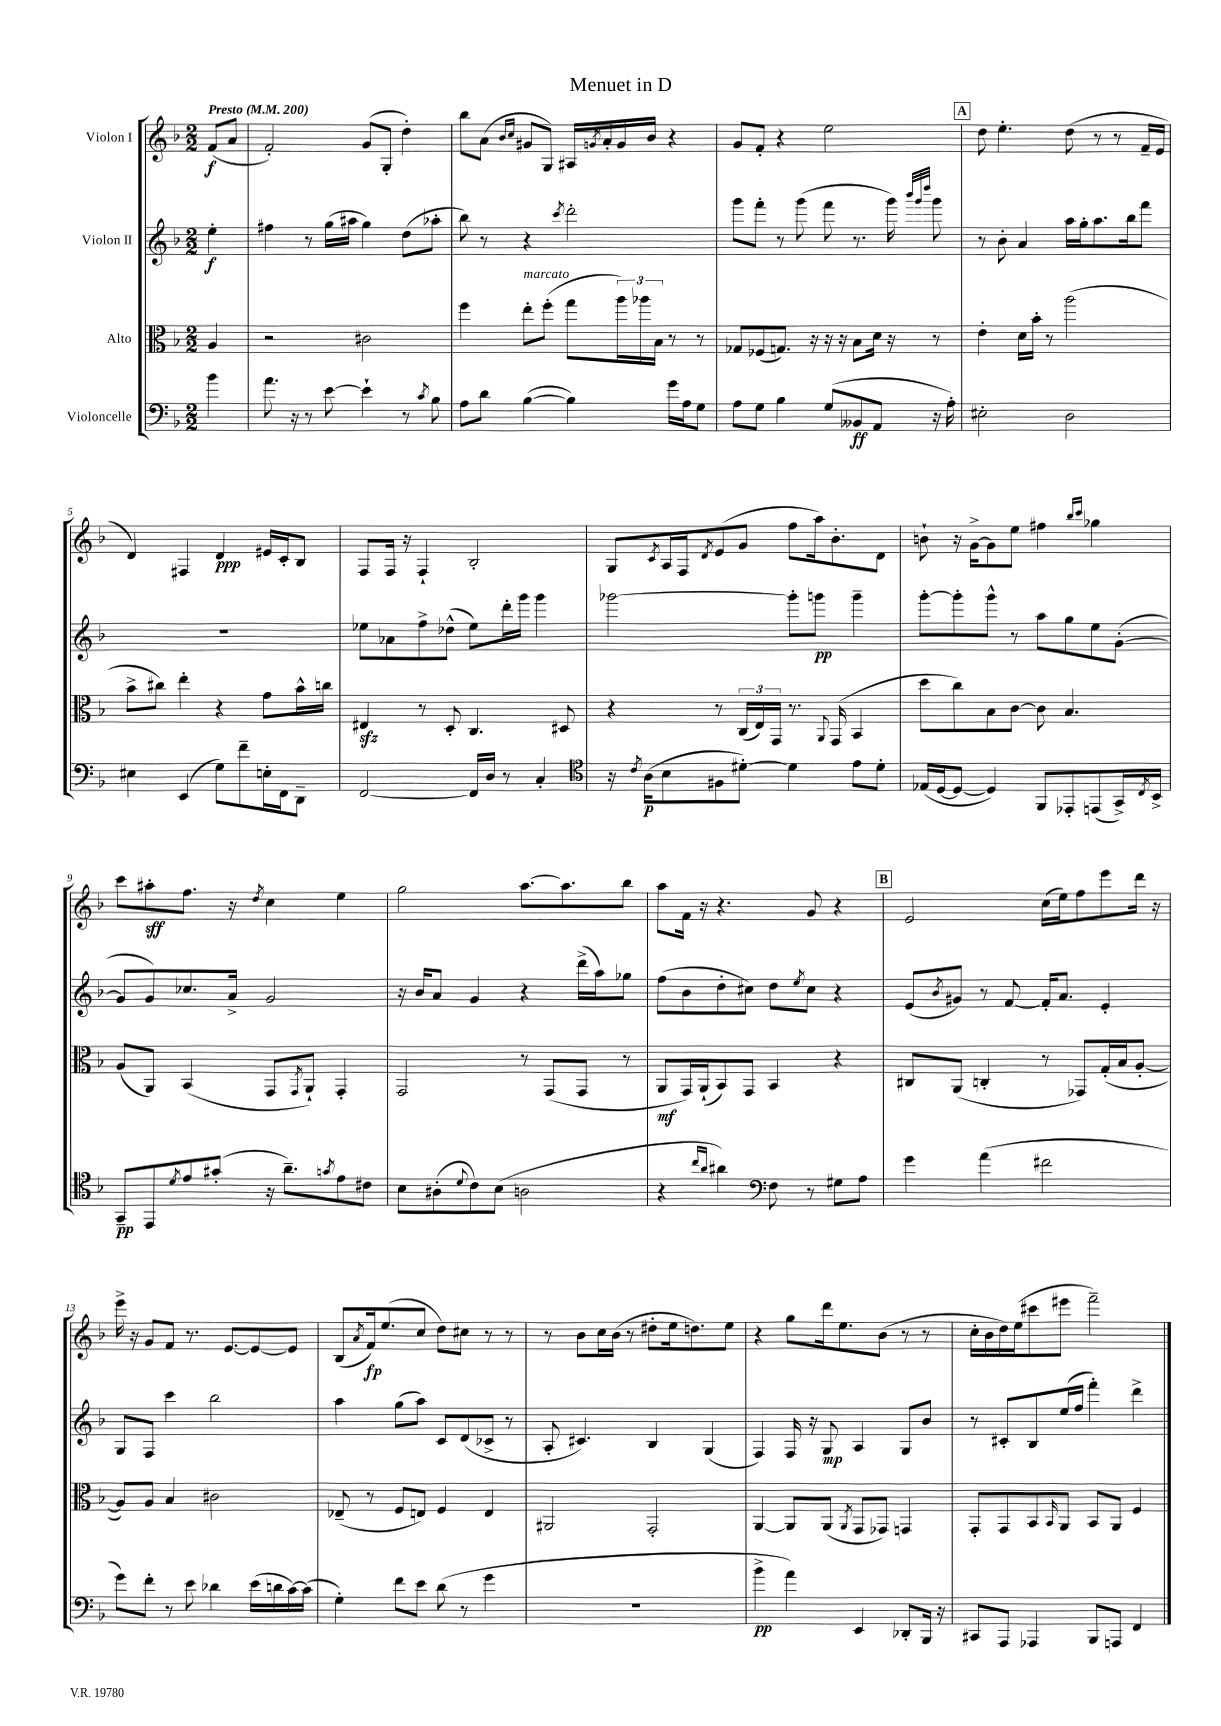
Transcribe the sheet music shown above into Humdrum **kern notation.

**kern	**kern	**kern	**kern
*staff4	*staff3	*staff2	*staff1
*clefF4	*clefC3	*clefG2	*clefG2
*k[b-]	*k[b-]	*k[b-]	*k[b-]
*M2/2	*M2/2	*M2/2	*M2/2
*MM200	*MM200	*MM200	*MM200
4b-\	4A/	4ee'\	(8f/L
.	.	.	8a/J
=	=	=	=
8.a\	2r	4ff#\	2f'/)
16r	.	.	.
8r	.	8r	.
[8e\	.	(16gg\LL	.
.	.	16aa#\JJ	.
4e`\]	2c#\	4gg\)	(8g/L
.	.	.	8G'/J
8r	.	(8dd\L	4dd'\)
8qc/	.	.	.
8B-\	.	8aa-'\J	.
=	=	=	=
8A\L	4ff\	8bb-\)	8bb-\L
8d\J	.	8r	(8a\J
.	.	.	16qqb-/LL
.	.	.	16qqcc/JJ
([4B-\	8ee'\L	4r	8g#/L
.	(8ff'\J	.	8G/J)
.	.	8qccc/	.
4B-\])	8gg\L	2ddd'\	16A#/LL
.	.	.	8qg/
.	.	.	16a'/
.	24aa\L)	.	16g/
.	24aa-\	.	.
.	.	.	16b-/JJ
.	24B-\JJ	.	.
16g\LL	8r	.	4r
16A\J	.	.	.
8G\J	8r	.	.
=	=	=	=
8A\L	8G-/L	8ggg\L	8g/L
8G\J	(8F-/	8fff'\J	8f'/J
4B-\	8.G/J)	8r	4r
.	.	(8ggg\	.
.	16r	.	.
(8G/L	16r	8fff\	2ee\
.	16r	.	.
8BB--/	8B-\L	8.r	.
8AA/J	16d\Jk	.	.
.	16r	16ggg\)	.
.	.	32qqbbb-/LLL	.
.	.	32qqggg/	.
.	.	32qqdddd/JJJ	.
16r	8r	8ggg\	.
16A'\)	.	.	.
=	=	=	=
2E#'\	4e'\	8r	8dd\
.	.	8b-'\	4.ee'\
.	16d\LL	4a/	.
.	16b-'\JJ	.	.
.	8r	.	.
2D\	(2aa\	16aa\LL	(8dd\
.	.	16gg'\J	.
.	.	8.aa\	8r
.	.	.	8r
.	.	16bb-\k	.
.	.	8fff\J	16f~/LL
.	.	.	16e/JJ
=	=	=	=
4E#\	8b-^\L	1r	4d/)
.	8cc#\J)	.	.
(4EE/	4ee'\	.	4F#/
8G\L)	4r	.	4d/
8f~\	.	.	.
16E'\L	8g\L	.	16e#/LL
16FF\J	.	.	16c'/J
8DD~\J	16b-^^\L	.	8B-/J
.	16cc\JJ	.	.
=	=	=	=
[2FF/	4E#/	8ee-\L	8F/L
.	.	8a-\	16F/Jk
.	.	.	16r
.	8r	8ff^\	4F`/
.	8D'/	(8dd-^^\J	.
16FF/]LL	4.C/	8ee-\L)	2B-'/
16D/JJ	.	.	.
8r	.	16ddd'\L	.
.	.	16ggg\JJ	.
4C'/	.	4ggg\	.
.	8D#/	.	.
=	=	=	=
*clefC4	*	*	*
16r	4r	[2ggg-\	8G/L
8qc/	.	.	.
(16A\LK	.	.	.
.	.	.	8qc/
8B-\	.	.	16A/L
.	.	.	16F/J
.	.	.	8qd/
8F#\	8r	.	(8e/
[8d#'\J)	(24C/LL	.	8g/J
.	24E/)	.	.
.	24GG/JJ	.	.
4d#\]	8.r	8ggg-'\]L	8ff\L
.	.	8ggg\J	16aa\k)
.	8qqAA/	.	.
.	(16GG/	.	8.b-'\
8e\L	4BB-/	4ggg~\	.
8d#'\J	.	.	8d\J
=	=	=	=
(16E-/LL	8dd\L	[8ggg'\L	8b`\
[16D/J	.	.	.
8D/_J	8cc\)	8ggg'\]	16r
.	.	.	[16g^\LK
4D/])	8B-\	8ggg^^\J	8g\]
.	[8c\J	8r	8ee\J
8FF/L	8c\]	8aa\L	4ff#\
8EE-'/	4.B-/	8gg\	.
.	.	.	16qqbb-/LL
.	.	.	16qqccc/JJ
(8EE/	.	8ee\	4gg-\
16GG^/L)	.	([8g'\J	.
8qC/	.	.	.
16BB-^/JJ	.	.	.
=	=	=	=
8GG~/L	(8A/L	8g/]L	8ccc\L
8EE/	8AA/J)	8g/)	8aa#'\
8qd/	.	.	.
8e/	(4BB-/	8.cc-/	8.ff\J
(8g#'/J	.	.	.
.	.	16a^/Jk	16r
.	.	.	8qdd/
16r	8GG/L	2g/	4cc\
8.a~\L)	.	.	.
.	8qGG/	.	.
.	8AA`/J)	.	.
8qg/	.	.	.
8e\	4GG'/	.	4ee\
8c#\J	.	.	.
=	=	=	=
8B-\L	2GG/	16r	2gg\
.	.	16b-/LK	.
(8A#'\	.	8a/J	.
8qqd/	.	.	.
8c\)	.	4g/	.
(8B-\J	.	.	.
2A\	8r	4r	[8.aa\L
.	(8GG/L	.	.
.	.	.	8.aa\]
.	8GG/J	(16ddd^\LL	.
.	.	16aa\J)	.
.	8r	8gg-\J	8bb-\J
=	=	=	=
4r	8AA/L	(8ff\L	8aa\L
.	16GG/L)	8b-\	16f\Jk
.	(16AA`/J	.	16r
16qqcc/LL	.	.	.
16qqa/JJ	.	.	.
4a#\)	8BB-/)	8dd'\	4.r
.	8GG/J	8cc#\J)	.
*clefF4	*	*	*
8F\	4BB-/	8dd\L	.
.	.	8qee/	.
8r	.	8cc#\J	8g/
8G#\L	4r	4r	4r
8A\J	.	.	.
=	=	=	=
4g\	8C#/L	(8e/L	2e/
.	.	8qb-/	.
.	(8AA/J	8g#/J)	.
(4a\	4C'/	8r	.
.	.	[8f/	.
2f#\	8r	16f'/]LK	(16cc\LL
.	.	8.a/J	16ee\J)
.	8GG-/L)	.	8ff\
.	(16G'/L	4e'/	8eee\
.	16B-/J	.	.
.	[8A'/J	.	16ddd\Jk
.	.	.	16r
=	=	=	=
8g\L)	8A/]L)	8G/L	16eee^\
.	.	.	16r
8f'\J	8A/J	8F/J	8g/L
8r	4B-/	4ccc\	8f/J
8e\	.	.	8.r
4d-\	2c#\	2bb-\	.
.	.	.	[8.e/L
(16e\LL	.	.	8e/_
16d\	.	.	.
[16c\)	.	.	8e/]J
(16c\]JJ	.	.	.
=	=	=	=
4G'\)	(8E-~/	4aa\	(8B-/L
.	.	.	8qa/
.	8r	.	16f/k)
.	.	.	(8.ee/
8f\L	8F/L	(8gg\L	.
8e\J	8E/J)	8aa\J)	8cc/J
(8d\	4F/	8c/L	8dd\L)
8r	.	(8d/	8cc#\J
4g\	4E/	8c-^/J	8r
.	.	8r	8r
=	=	=	=
1r	2AA#/	8A'/	8r
.	.	4.c#/)	8b-\L
.	.	.	16cc\L
.	.	.	(16b-\JJ
.	.	.	8r
.	2GG'/	4B-/	8dd#'\L
.	.	.	16ee\k
.	.	.	8.dd\)
.	.	(4G/	.
.	.	.	8ee\J
=	=	=	=
4b-^\	[4AA/	4F/)	4r
4a\)	8AA/]L	16F/	8gg\L
.	.	16r	.
.	(8AA/J	8G/	16ddd\k
.	.	.	8.ee\
.	8qAA/	.	.
4EE/	8GG/L	4A/	.
.	8GG-/J)	.	(8b-\J
8DD-'/L	4GG/	8G/L	8r
16BBB-/Jk	.	8b-/J	8r
16r	.	.	.
=	=	=	=
8CC#/L	8GG'/L	8r	16cc'\LL
.	.	.	16b-\
8AAA/J	8GG/	8c#'/L	16dd\)
.	.	.	(16ee\J
4AAA-/	8BB-/	8B-/	8ccc#\
.	16qqBB-/	.	.
.	8AA/J	(16ee/L	8eee#\J
.	.	16ff/JJ	.
8BBB-/L	8BB-/L	4fff'\)	2fff~\)
8AAA/J	8AA/J	.	.
4FF/	4F/	4ddd^\	.
==	==	==	==
*-	*-	*-	*-
